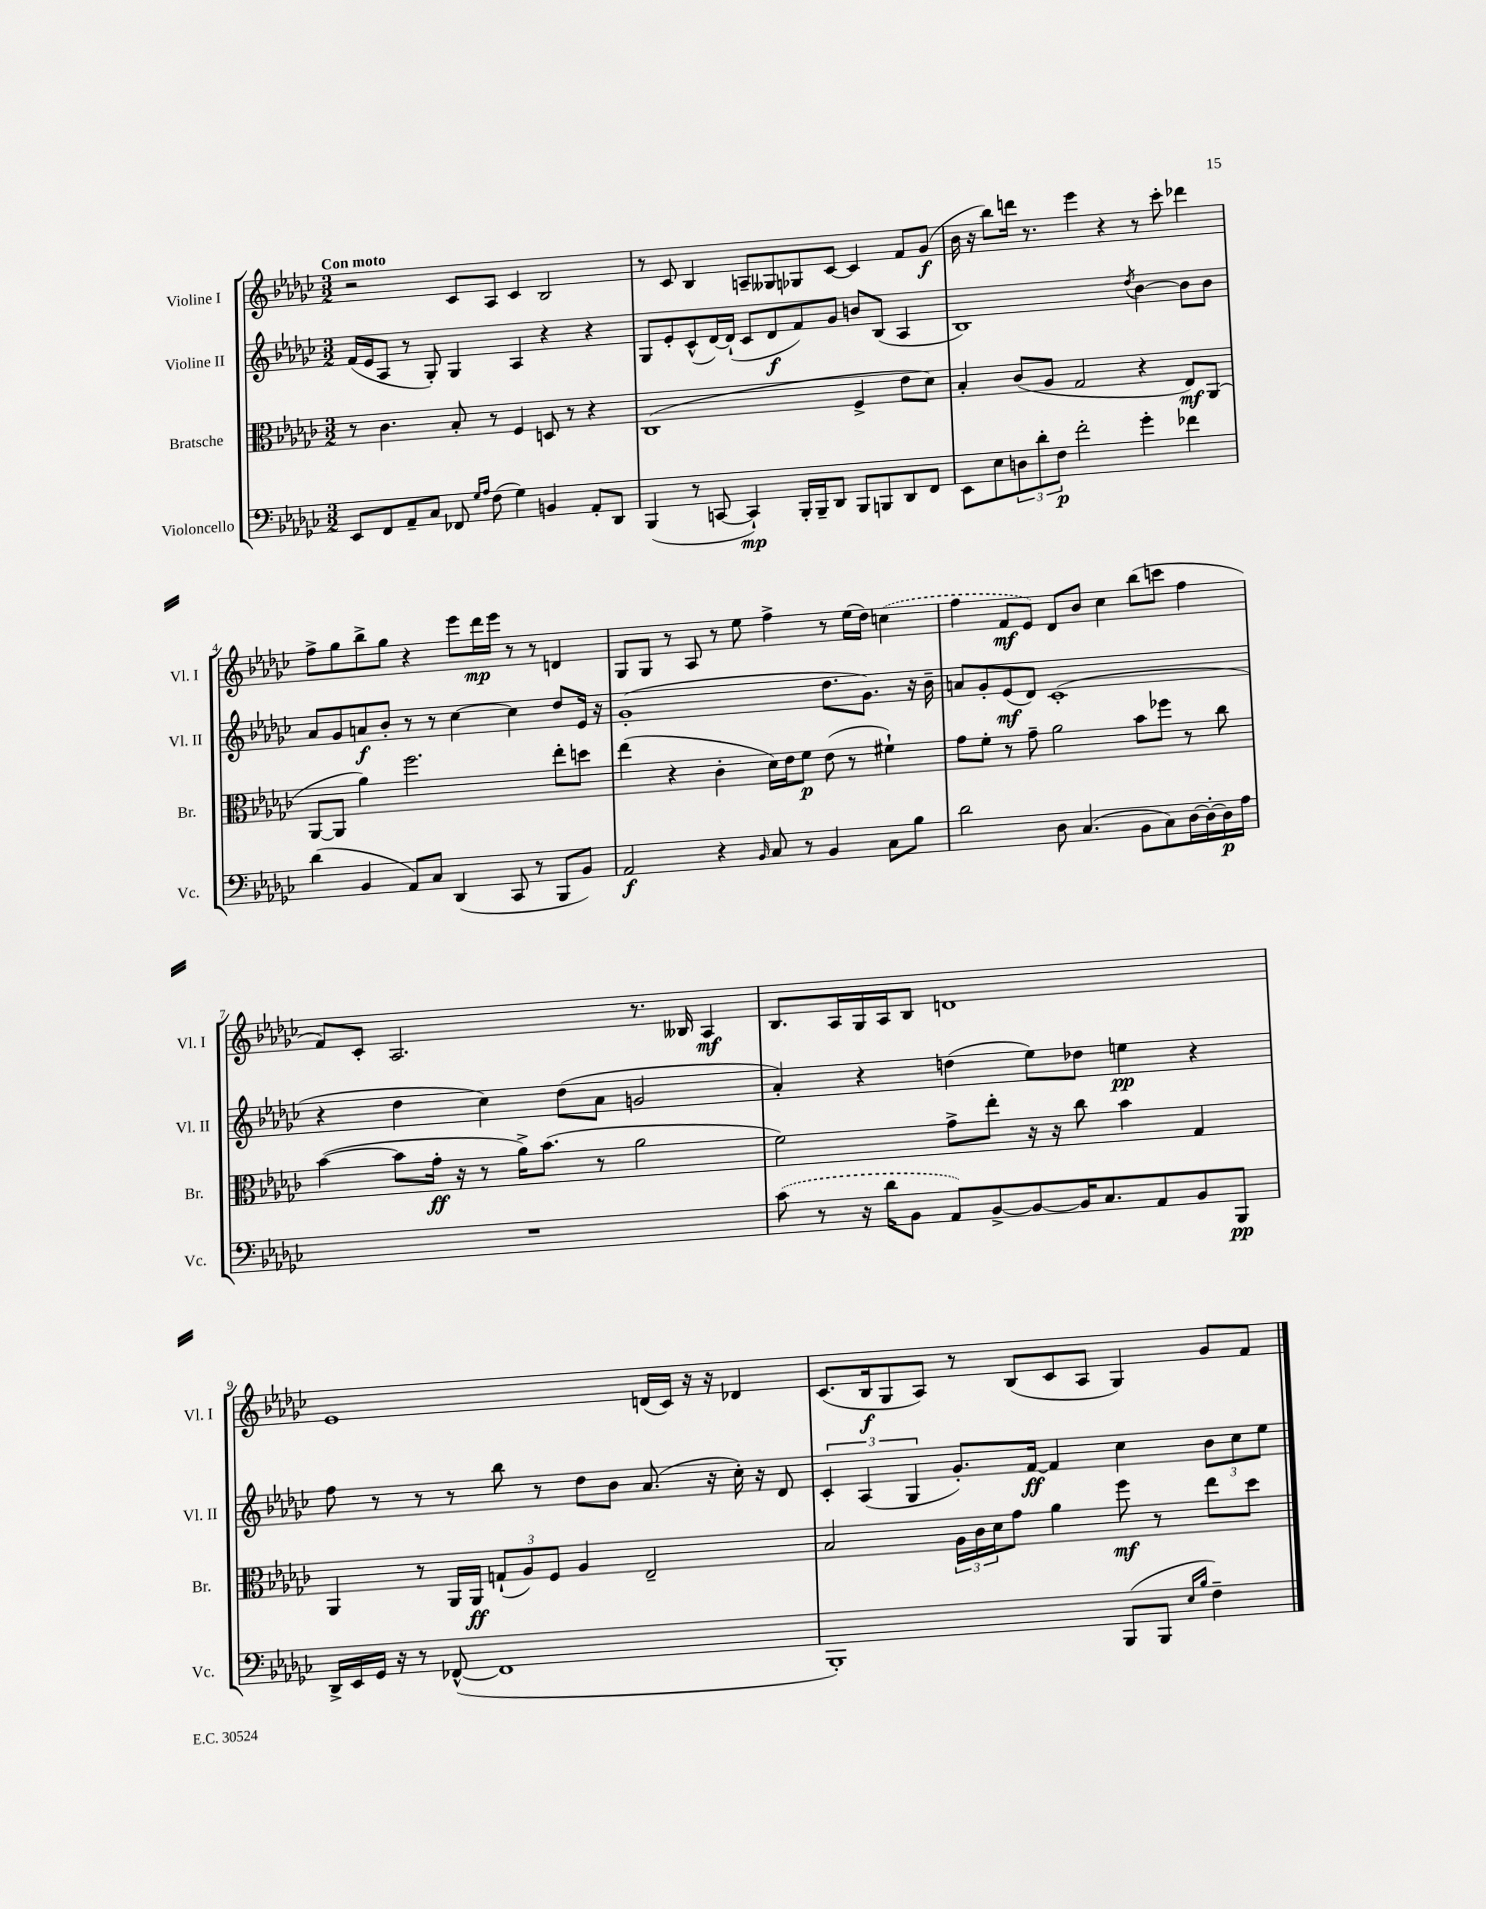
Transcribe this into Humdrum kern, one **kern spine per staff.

**kern	**dynam	**kern	**dynam	**kern	**dynam	**kern	**dynam
*part4	*part4	*part3	*part3	*part2	*part2	*part1	*part1
*staff4	*staff4	*staff3	*staff3	*staff2	*staff2	*staff1	*staff1
*I"Violoncello	*	*I"Bratsche	*	*I"Violine II	*	*I"Violine I	*
*I'Vc.	*	*I'Br.	*	*I'Vl. II	*	*I'Vl. I	*
*clefF4	*	*clefC3	*	*clefG2	*	*clefG2	*
*k[b-e-a-d-g-c-]	*	*k[b-e-a-d-g-c-]	*	*k[b-e-a-d-g-c-]	*	*k[b-e-a-d-g-c-]	*
*M3/2	*	*M3/2	*	*M3/2	*	*M3/2	*
=1	=1	=1	=1	=1	=1	=1	=1
!	!	!	!	!	!	!LO:TX:a:B:t=Con moto	!
8EE-/L	.	8r	.	(16f/LL	.	2r	.
.	.	.	.	16e-/J	.	.	.
8FF/	.	4.c-\	.	8A-/J	.	.	.
8AA-~/	.	.	.	8r	.	.	.
8C-/J	.	.	.	8G-'/)	.	.	.
8FF-X/	.	8B-'/	.	4G-/	.	8c-/L	.
16qqG-/LL	.	.	.	.	.	.	.
16qqA-/JJ	.	.	.	.	.	.	.
(8F\	.	8r	.	.	.	8A-/J	.
4G-\)	.	4F/	.	4A-/	.	4c-/	.
4BBn/	.	8Dn/	.	4r	.	2B-/	.
.	.	8r	.	.	.	.	.
8AA-'/L	.	4r	.	4r	.	.	.
8DD-/J	.	.	.	.	.	.	.
=2	=2	=2	=2	=2	=2	=2	=2
(4BBB-/	.	(1C-	.	8G-/L	.	8r	.
.	.	.	.	8e-'/	.	8c-/	.
8r	.	.	.	(8c-^^/	.	4B-/	.
[8CCn/	.	.	.	[16d-/L)	.	.	.
.	.	.	.	(16d-`/JJ]	.	.	.
4CC`/])	mp	.	.	8c-/L	.	8An~/L	.
.	.	.	.	8d-/	f	8G--X/	.
16BBB-'/LL	.	.	.	8f/)	.	8G-X/	.
16BBB-~/J	.	.	.	.	.	.	.
8DD-/J	.	.	.	8g-/J	.	[8c-/J	.
8BBB-/L	.	4F^/	.	8bn/L	.	4c-/]	.
8BBBn/	.	.	.	(8B-/J	.	.	.
8DD-/	.	8e-\L	.	4A-/	.	8f/L	.
8FF/J	.	8d-\J)	.	.	.	(8g-/J	f
=3	=3	=3	=3	=3	=3	=3	=3
8EE-\L	.	4B-'/	.	1B-)	.	16b-\	.
.	.	.	.	.	.	16r	.
8E-\	.	.	.	.	.	8bb-\L)	.
12Dn\	.	(8c-/L	.	.	.	16dddn\Jk	.
.	.	.	.	.	.	8.r	.
12d-'\	.	.	.	.	.	.	.
.	.	8A-/J	.	.	.	.	.
12F\J	p	.	.	.	.	.	.
2f'\	.	2G-/	.	.	.	4eee-\	.
.	.	.	.	.	.	4r	.
.	.	.	.	8qdd-/	.	.	.
4g-'\	.	4r	.	[4b-\	.	8r	.
.	.	.	.	.	.	8ccc-'\	.
4f-X\	.	8E-/L)	mf	8b-\L]	.	4ddd-X\	.
.	.	(8AA-/J	.	8b-\J	.	.	.
!!LO:LB:g=z
=4	=4	=4	=4	=4	=4	=4	=4
(4d-\	.	[8AA-/L	.	8a-/L	.	8ff^\L	.
.	.	8AA-/J]	.	8g-/	.	8gg-\	.
4BB-/	.	4a-\)	.	8an/	f	8bb-^\	.
.	.	.	.	8b-'/J	.	8gg-\J	.
8AA-/L)	.	2.ff\	.	8r	.	4r	.
8C-/J	.	.	.	8r	.	.	.
(4DD-/	.	.	.	[4cc-\	.	8eee-\L	.
.	.	.	.	.	.	16ddd-\L	mp
.	.	.	.	.	.	16eee-\JJ	.
8CC-/	.	.	.	4cc-\]	.	8r	.
8r	.	.	.	.	.	8r	.
8BBB-/L	.	8ee-'\L	.	8dd-/L	.	4dn/	.
8BB-/J)	.	8ddn\J	.	16e-/Jk	.	.	.
.	.	.	.	16r	.	.	.
=5	=5	=5	=5	=5	=5	=5	=5
2AA-/	f	(4ee-\	.	(1g-'	.	8G-/L	.
.	.	.	.	.	.	8G-/J	.
.	.	4r	.	.	.	8r	.
.	.	.	.	.	.	8A-/	.
4r	.	4c-'\	.	.	.	8r	.
.	.	.	.	.	.	8ee-\	.
16qqBB-/	.	.	.	.	.	.	.
8C-/	.	16d-\LL)	.	.	.	4ff^\	.
.	.	16e-\J	.	.	.	.	.
8r	.	8f\J	p	.	.	.	.
4BB-/	.	(8e-\	.	8.dd-\L	.	8r	.
.	.	8r	.	.	.	(16ee-\LL	.
.	.	.	.	8.g-\J)	.	16dd-\JJ)	.
8C-\L	.	4f#X`\)	.	.	.	(4ccn\	.
8B-\J	.	.	.	16r	.	.	.
.	.	.	.	16b-~\	.	.	.
=6	=6	=6	=6	=6	=6	=6	=6
2d-\	.	8g-\L	.	8an/L	.	4ff\	.
.	.	8f'\J	.	8g-'/	.	.	.
.	.	8r	.	(8e-/	mf	8f/L	mf
.	.	8g-~\	.	8d-/J)	.	8e-/J)	.
8D-\	.	2a-\	.	(1c-'	.	8d-/L	.
(4.C-/	.	.	.	.	.	8b-/J	.
.	.	.	.	.	.	4cc-\	.
8BB-\L	.	8b-\L	.	.	.	(8bb-\L	.
8C-\)	.	8ff-X\J	.	.	.	8cccn\J	.
[16D-\L	.	8r	.	.	.	4ff\	.
16D-'\_	.	.	.	.	.	.	.
16D-\]	p	8cc-\	.	.	.	.	.
16A-\JJ	.	.	.	.	.	.	.
!!LO:LB:g=z
=7	=7	=7	=7	=7	=7	=7	=7
1.r	.	([4b-\	.	4r	.	8f/L)	.
.	.	.	.	.	.	8c-'/J	.
.	.	8b-\L]	.	4dd-\	.	2.A-/	.
.	.	16g-'\Jk	ff	.	.	.	.
.	.	16r	.	.	.	.	.
.	.	8r	.	4cc-\)	.	.	.
.	.	16a-^\KL)	.	.	.	.	.
.	.	(8.b-\J	.	.	.	.	.
.	.	.	.	(8dd-\L	.	.	.
.	.	8r	.	8a-\J	.	.	.
.	.	2a-\	.	2gn/	.	8.r	.
.	.	.	.	.	.	16B--X/	.
.	.	.	.	.	.	4A-/	mf
=8	=8	=8	=8	=8	=8	=8	=8
(8c-\	.	2f\)	.	4a-'/)	.	8.B-/L	.
8r	.	.	.	.	.	.	.
.	.	.	.	.	.	16A-/L	.
16r	.	.	.	4r	.	16G-/	.
16d-\KL	.	.	.	.	.	16A-/J	.
8BB-\J	.	.	.	.	.	8B-/J	.
8AA-/L)	.	8g-^\L	.	(4ddn\	.	1dn	.
[8BB-^/	.	8ee-'\J	.	.	.	.	.
8BB-/_	.	16r	.	8ee-\L)	.	.	.
.	.	16r	.	.	.	.	.
16BB-/K]	.	8cc-\	.	8dd-X\J	.	.	.
8.C-/	.	.	.	.	.	.	.
.	.	4b-\	.	4een\	pp	.	.
8AA-/	.	.	.	.	.	.	.
8BB-/	.	4G-/	.	4r	.	.	.
8BBB-/J	pp	.	.	.	.	.	.
!!LO:LB:g=z
=9	=9	=9	=9	=9	=9	=9	=9
16DD-^/LL	.	4AA-/	.	8ff\	.	1e-	.
16EE-/	.	.	.	.	.	.	.
16GG-/JJ	.	.	.	8r	.	.	.
16r	.	.	.	.	.	.	.
8r	.	8r	.	8r	.	.	.
([8FF-X^^/	.	16AA-/LL	.	8r	.	.	.
.	.	16AA-/JJ	ff	.	.	.	.
1FF-]	.	(12Gn`/L	.	8bb-\	.	.	.
.	.	12A-/)	.	.	.	.	.
.	.	.	.	8r	.	.	.
.	.	12F/J	.	.	.	.	.
.	.	4A-/	.	8dd-\L	.	.	.
.	.	.	.	8b-\J	.	.	.
.	.	2E-~/	.	(8.a-/	.	(16dn/LL	.
.	.	.	.	.	.	16c-/JJ)	.
.	.	.	.	.	.	16r	.
.	.	.	.	16r	.	16r	.
.	.	.	.	16cc-'\)	.	4d-X/	.
.	.	.	.	16r	.	.	.
.	.	.	.	8d-/	.	.	.
=10	=10	=10	=10	=10	=10	=10	=10
1BBB-')	.	2B-/	.	6c-'/	.	(8.c-/L	.
.	.	.	.	(6A-/	.	.	.
.	.	.	.	.	.	16B-/k	f
.	.	.	.	.	.	8G-/	.
.	.	.	.	6G-/	.	.	.
.	.	.	.	.	.	8A-/J)	.
.	.	24A-\LL	.	8.g-'/L)	.	8r	.
.	.	24c-\	.	.	.	.	.
.	.	24d-\J	.	.	.	.	.
.	.	8g-\J	.	.	.	(8B-/L	.
.	.	.	.	[16f/Jk	ff	.	.
.	.	4a-\	.	4f/]	.	8c-/	.
.	.	.	.	.	.	8A-/J	.
(8BBB-/L	.	8ff\	mf	4cc-\	.	4G-/)	.
8BBB-/J	.	8r	.	.	.	.	.
16qqE-/LL	.	.	.	.	.	.	.
16qqB-/JJ	.	.	.	.	.	.	.
4F~\)	.	8ee-\L	.	12b-\L	.	8g-/L	.
.	.	.	.	12cc-\	.	.	.
.	.	8dd-\J	.	.	.	8f/J	.
.	.	.	.	12ee-\J	.	.	.
==	==	==	==	==	==	==	==
*-	*-	*-	*-	*-	*-	*-	*-
